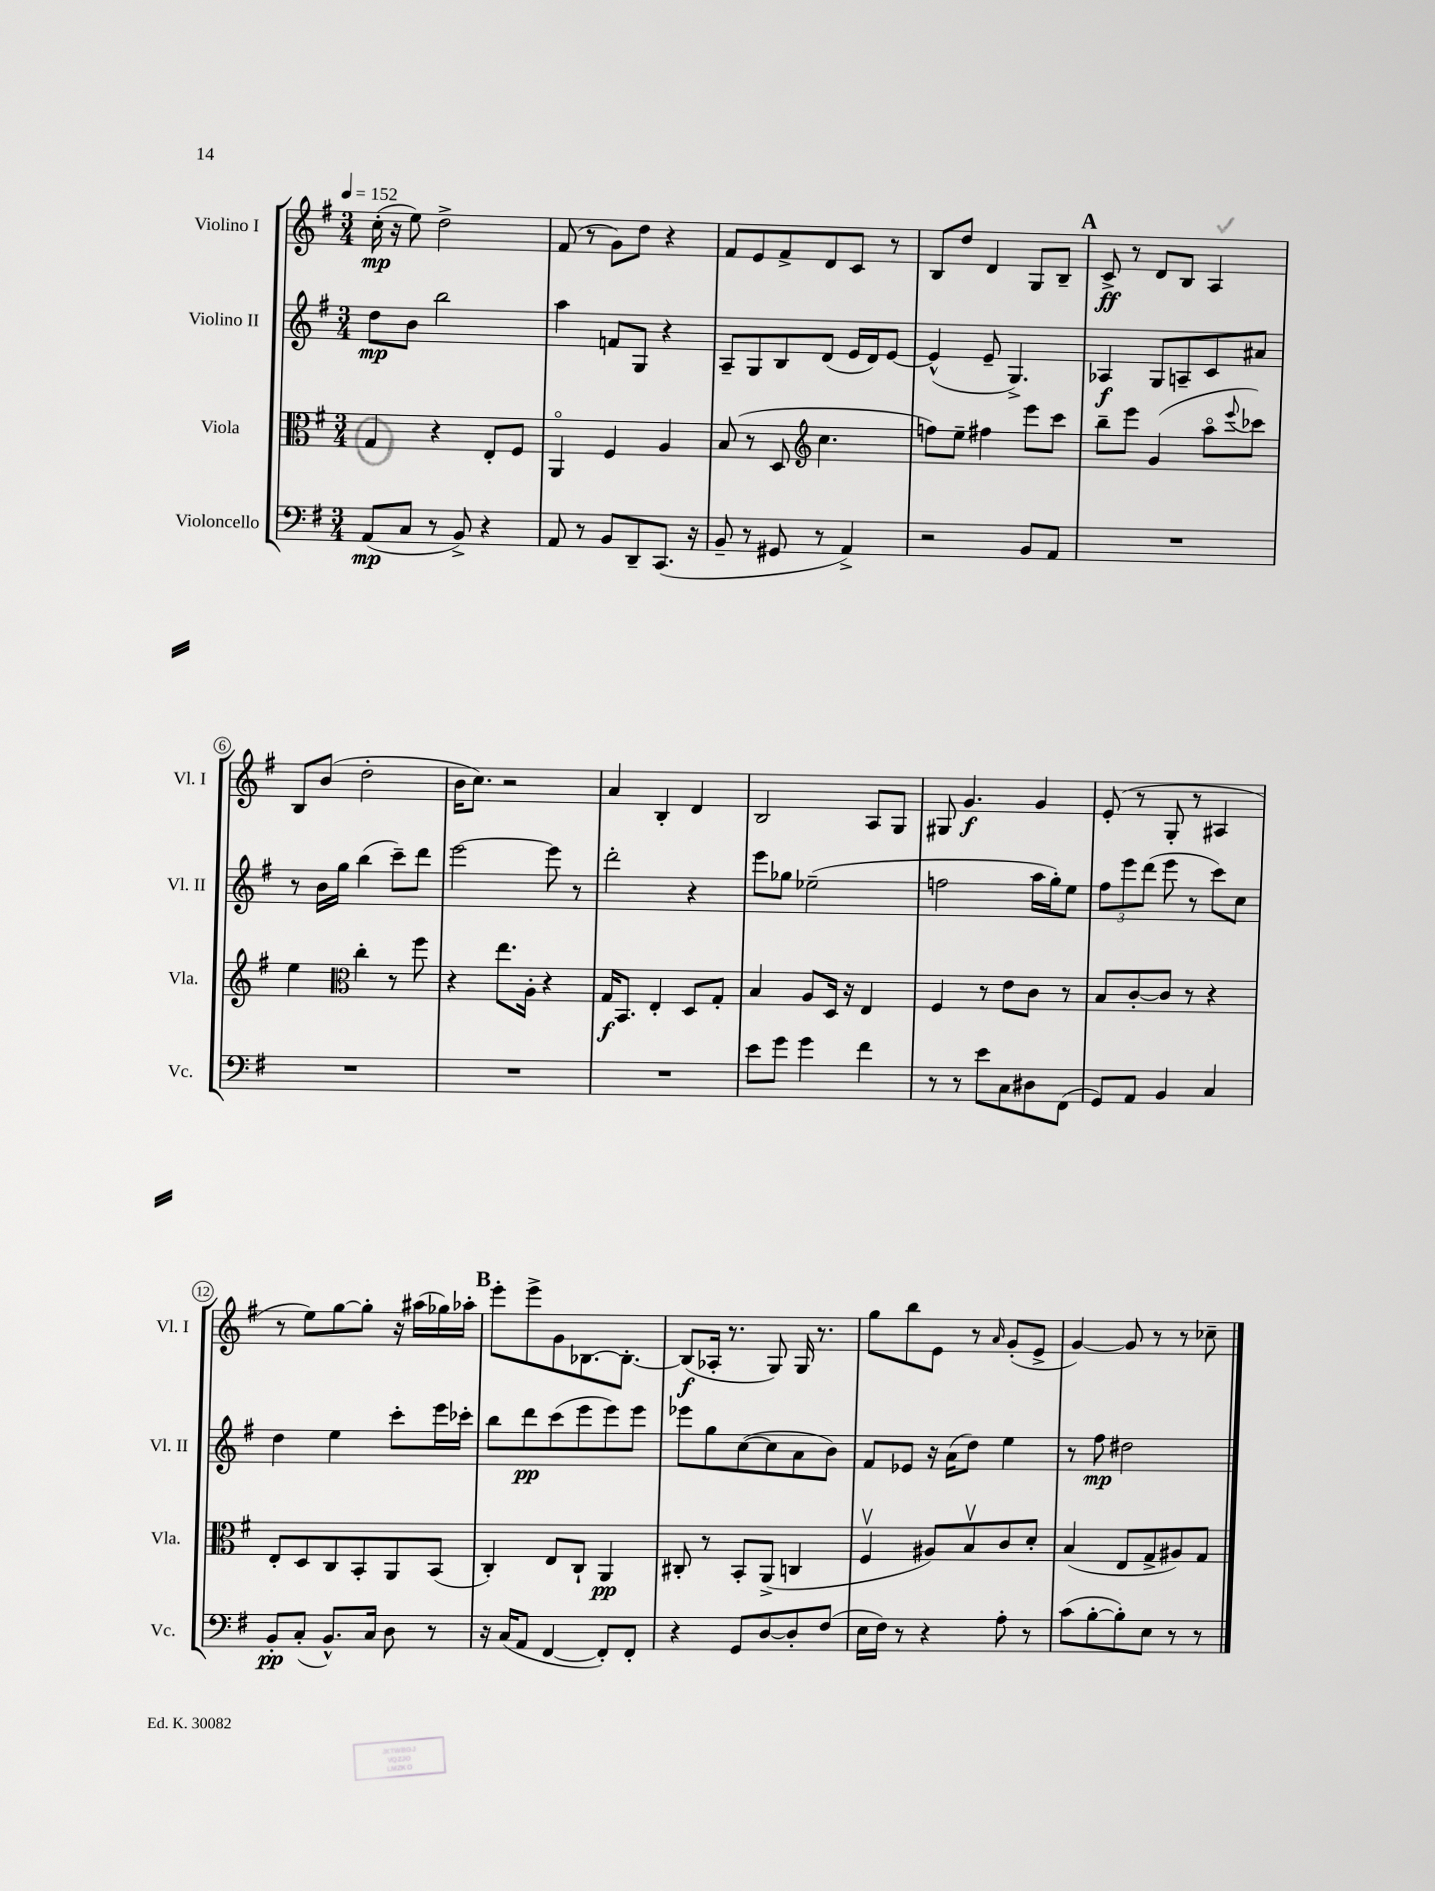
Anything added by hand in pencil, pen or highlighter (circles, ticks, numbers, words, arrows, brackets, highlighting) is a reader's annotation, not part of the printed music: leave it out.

**kern	**kern	**kern	**kern
*staff4	*staff3	*staff2	*staff1
*clefF4	*clefC3	*clefG2	*clefG2
*k[f#]	*k[f#]	*k[f#]	*k[f#]
*M3/4	*M3/4	*M3/4	*M3/4
*MM152	*MM152	*MM152	*MM152
(8AA	4G	8dd	(16cc'
.	.	.	16r
8C	.	8b	8ee)
8r	4r	2bb	2dd^
8BB^)	.	.	.
4r	8E'	.	.
.	8F#	.	.
=	=	=	=
8AA	4AAo	4aa	(8f#
8r	.	.	8r
8BB	4F#	8f	8g)
8DD~	.	8G	8dd
(8.CC	4A	4r	4r
16r	.	.	.
=	=	=	=
8BB~	(8B	8A~	8f#
8r	8r	8G	8e
8GG#	8D	8B	8f#^
*	*clefG2	*	*
8r	4.cc	(8d	8d
4AA^)	.	16e	8c
.	.	16d)	.
.	.	[8e	8r
=	=	=	=
2r	8ff)	(4e^^]	8B
.	8ee~	.	8dd
.	4ff#	8e~	4d
.	.	4.G^)	.
8BB	8eee	.	8G
8AA	8ccc	.	8B~
=	=	=	=
2.r	8bb~	4A-	8c^
.	8eee	.	8r
.	(4g	8G	8d
.	.	8A~	8B
.	8aao	8c	4A
.	8qqeee	.	.
.	8ccc-)	8a#	.
=	=	=	=
2.r	4ee	8r	8B
.	.	16b	(8b
.	.	16gg	.
*	*clefC3	*	*
.	4cc'	(4bb	2dd'
.	8r	8ccc~)	.
.	8ff#	8ddd	.
=	=	=	=
2.r	4r	[2eee	16b
.	.	.	8.cc)
.	8.ee	.	2r
.	16A'	.	.
.	4r	8eee]	.
.	.	8r	.
=	=	=	=
2.r	16G	2ddd'	4a
.	8.BB	.	.
.	4E'	.	4B'
.	8D	4r	4d
.	8G'	.	.
=	=	=	=
8e	4B	8eee	2B
8g	.	8gg-	.
4g	8A	(2ee-~	.
.	16D	.	.
.	16r	.	.
4f#	4E	.	8A
.	.	.	8G
=	=	=	=
8r	4F#	2ff	8G#
8r	.	.	4.g
8e	8r	.	.
8C	8e	.	.
8D#	8c	16aa	4g
.	.	16gg')	.
(8FF#	8r	8ee	.
=	=	=	=
8GG)	8B	12ff#	(8e'
.	.	12eee	.
8AA	[8c'	.	8r
.	.	(12ddd	.
4BB	8c]	8eee	8G'
.	8r	8r	8r
4C	4r	8ccc)	4A#
.	.	8cc	.
=	=	=	=
8BB'	8E'	4dd	8r
(8C'	8D	.	8ee)
8.BB^^)	8C	4ee	[8gg
.	8BB'	.	8gg']
16C	.	.	.
8D	8AA	8ccc'	16r
.	.	.	(16aa#
8r	(8BB	16eee	16gg-)
.	.	16ccc-'	16aa-'
=	=	=	=
16r	4C')	8bb	8eee'
(16C	.	.	.
8AA	.	8ddd	8eee^
[4FF#	8E	(8ccc	8g
.	8C`	8eee	[8.B-
8FF#'])	4AA	8eee)	.
.	.	.	8.B-'_
8FF#'	.	8eee	.
=	=	=	=
4r	8C#'	8eee-	(8B-]
.	8r	8gg	16A-'
.	.	.	8.r
8GG	8BB'	([8cc	.
[8D	(8AA^	8cc]	8G)
8D']	4C	8a	16G
.	.	.	8.r
(8F#	.	8b)	.
=	=	=	=
16E	4F#v	8f#	8gg
16F#)	.	.	.
8r	.	8e-	8bb
4r	8A#)	16r	8e
.	.	(16a	.
.	8Bv	8dd)	8r
.	.	.	16qqa
8A'	8c	4ee	(8g'
8r	8d'	.	8e^
=	=	=	=
(8c	(4B	8r	[4g)
[8B'	.	8ff#	.
8B'])	8E	2dd#	8g]
8E	8G^	.	8r
8r	8A#)	.	8r
8r	8G	.	8cc-~
==	==	==	==
*-	*-	*-	*-
